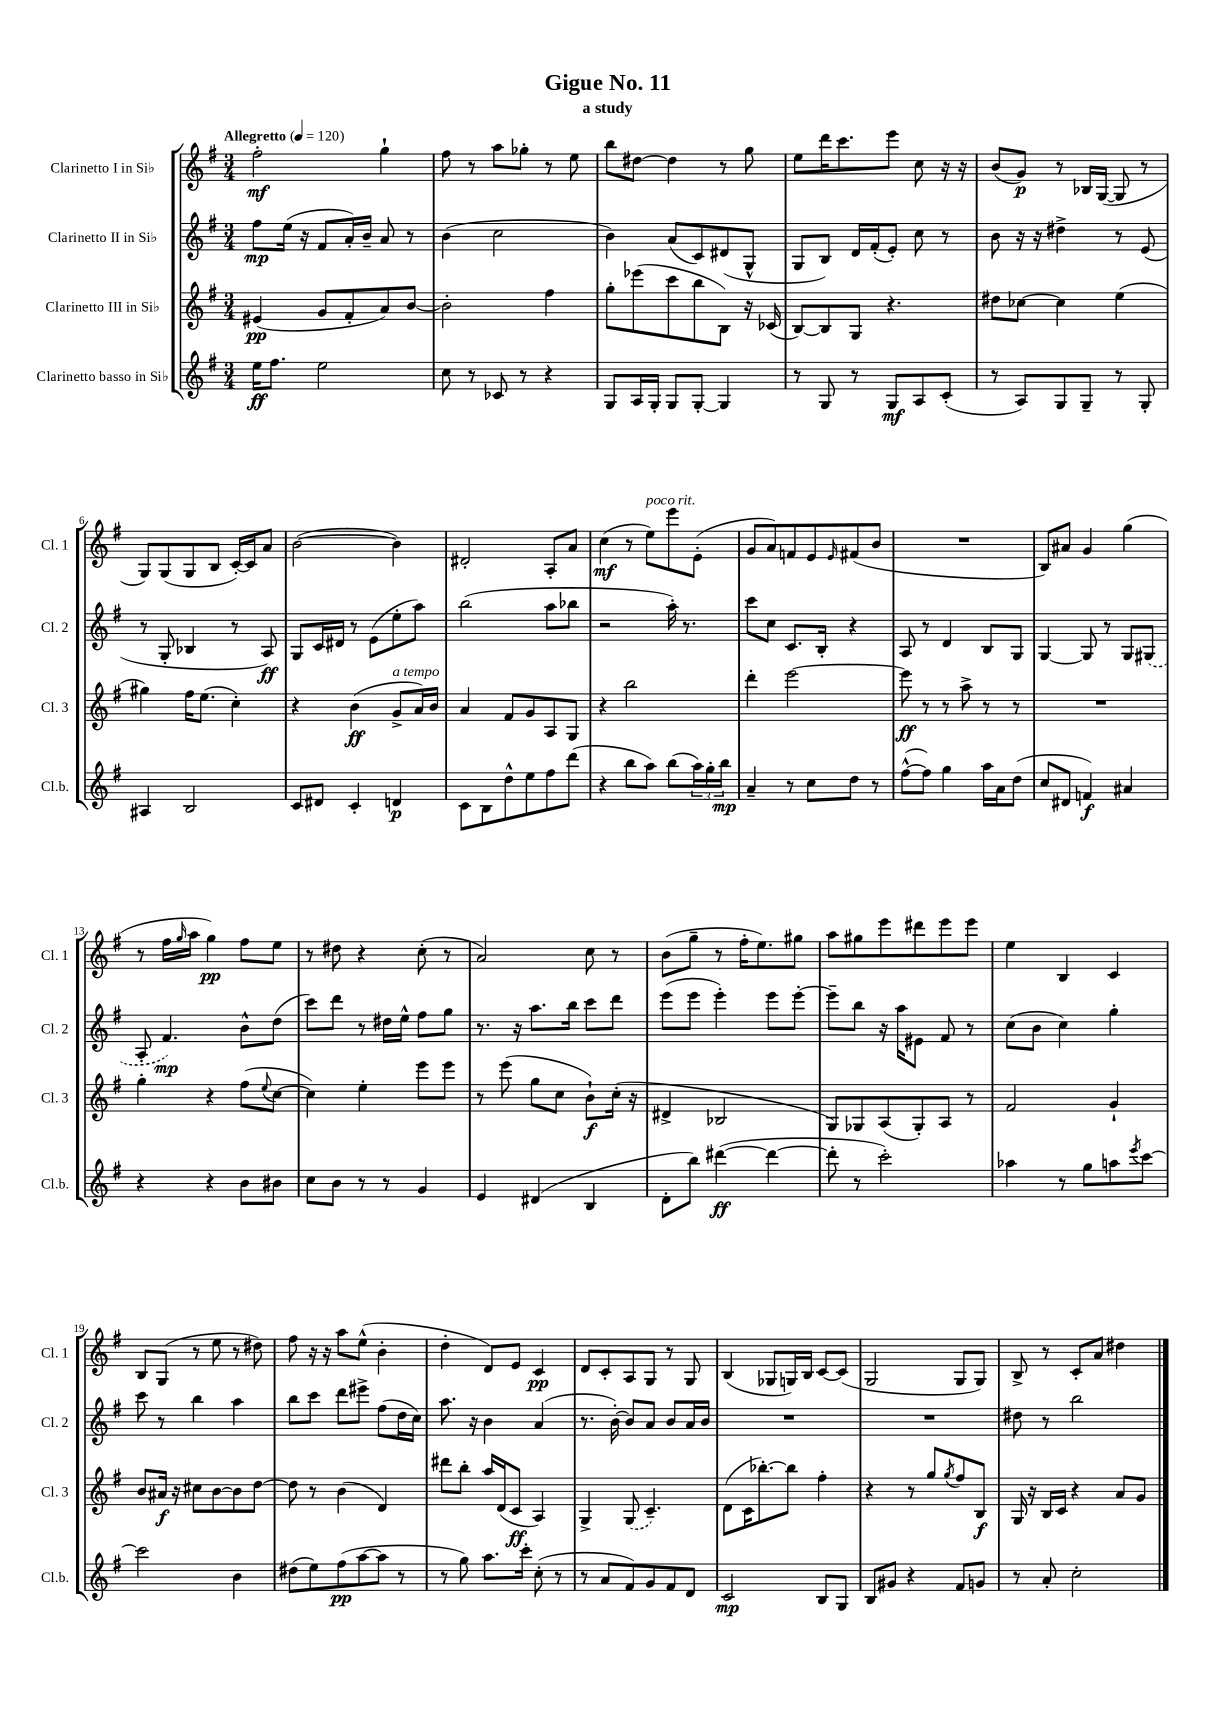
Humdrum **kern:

**kern	**kern	**kern	**kern
*staff4	*staff3	*staff2	*staff1
*clefG2	*clefG2	*clefG2	*clefG2
*k[f#]	*k[f#]	*k[f#]	*k[f#]
*M3/4	*M3/4	*M3/4	*M3/4
*MM120	*MM120	*MM120	*MM120
16ee	(4e#	8ff#	2ff#'
8.ff#	.	.	.
.	.	(16ee	.
.	.	16r	.
2ee	8g	8f#	.
.	8f#'	16a')	.
.	.	16b~	.
.	8a)	8a	4gg`
.	[8b	8r	.
=	=	=	=
8cc	2b']	(4b	8ff#
8r	.	.	8r
8c-	.	2cc	8aa
8r	.	.	8gg-'
4r	4ff#	.	8r
.	.	.	8ee
=	=	=	=
8G	8gg'	4b)	8bb
16A	(8eee-	.	[8dd#
16G'	.	.	.
8G	8ccc	(8a	4dd#]
[8G'	8bb	8c)	.
4G]	8B)	(8d#	8r
.	16r	8G^^	8gg
.	(16c-	.	.
=	=	=	=
8r	[8B)	8G	8ee
8G	8B]	8B)	16ddd
.	.	.	8.ccc
8r	8G	16d	.
.	.	(16f#'	.
8G	4.r	8e')	8eee
8A	.	8cc	8cc
(8c'	.	8r	16r
.	.	.	16r
=	=	=	=
8r	8dd#	8b	(8b
8A)	[8cc-	16r	8g)
.	.	16r	.
8G	4cc-]	4dd#^	8r
8G~	.	.	16B-
.	.	.	([16G
8r	(4ee	8r	8G]
8G'	.	(8e	8r
=	=	=	=
4A#	4gg#)	8r	8G)
.	.	8G'	(8G
2B	16ff#	4B-	8G
.	(8.ee	.	.
.	.	.	8B
.	4cc')	8r	[16c')
.	.	.	16c]
.	.	8A)	8a
=	=	=	=
8c	4r	8G	([2b
8d#	.	16c	.
.	.	16d#	.
4c'	(4b	8r	.
.	.	(8e	.
4d	8g^	8ee'	4b])
.	16a)	8aa)	.
.	16b	.	.
=	=	=	=
8c	4a	(2bb	2d#'
8B	.	.	.
8dd^^	8f#	.	.
8ee	8g	.	.
8ff#	8A	8aa	8A'
(8ddd	8G	8bb-	8a
=	=	=	=
4r	4r	2r	(4cc
8bb	2bb	.	8r
8aa)	.	.	8ee)
(8bb	.	16aa')	8eee
.	.	8.r	.
24aa)	.	.	(8e'
24gg'	.	.	.
24bb	.	.	.
=	=	=	=
4a~	4ddd'	8ccc	8g
.	.	8cc	8a)
8r	[2eee	8.c	8f
8cc	.	.	8e
.	.	16B'	.
.	.	.	16qqe
8dd	.	4r	(8f#
8r	.	.	8b
=	=	=	=
([8ff#^^	8eee]	8A	2.r
8ff#])	8r	8r	.
4gg	8r	4d	.
.	8aa^	.	.
16aa	8r	8B	.
16a	.	.	.
(8dd	8r	8G	.
=	=	=	=
8cc	2.r	[4G	8B)
8d#	.	.	8a#
4f)	.	8G]	4g
.	.	8r	.
4a#	.	8G	(4gg
.	.	(8G#	.
=	=	=	=
4r	4gg'	8A'	8r
.	.	4.f#)	16ff#
.	.	.	16qqgg
.	.	.	16aa
4r	4r	.	4gg)
8b	(8ff#	8b^^	8ff#
.	8qqee	.	.
8b#	[8cc	(8dd	8ee
=	=	=	=
8cc	4cc])	8ccc)	8r
8b	.	8ddd	8dd#
8r	4ee'	8r	4r
8r	.	16dd#	.
.	.	16ee^^	.
4g	8eee	8ff#	(8cc'
.	8eee	8gg	8r
=	=	=	=
4e	8r	8.r	2a)
.	(8eee	.	.
.	.	16r	.
(4d#	8gg	8.aa	.
.	8cc	.	.
.	.	16bb	.
4B	8b`)	8ccc	8cc
.	(16cc'	8ddd	8r
.	16r	.	.
=	=	=	=
8d'	4d#^	(8eee	(8b
8bb)	.	8eee	8gg~
([4ddd#	2B-	4eee')	8r
.	.	.	16ff#'
.	.	.	8.ee)
4ddd#_	.	8eee	.
.	.	[8eee'	8gg#
=	=	=	=
8ddd#']	8G)	8eee~]	8aa
8r	8G-	8bb	8gg#
2ccc')	(8A	16r	8eee
.	.	16aa	.
.	8G-')	8e#	8ddd#
.	8A	8f#	8eee
.	8r	8r	8eee
=	=	=	=
4aa-	2f#	(8cc	4ee
.	.	8b	.
8r	.	4cc)	4B
8gg	.	.	.
8aa	4g`	4gg'	4c
8qeee	.	.	.
[8ccc	.	.	.
=	=	=	=
2ccc]	8b	8ccc	8B
.	16a#	8r	(8G
.	16r	.	.
.	8cc#	4bb	8r
.	[8b	.	8ee
4b	8b]	4aa	8r
.	[8dd	.	8dd#)
=	=	=	=
(8dd#	8dd]	8bb	8ff#
8ee)	8r	8ccc	16r
.	.	.	16r
(8ff#	(4b	8ddd	8aa
[8aa	.	8eee#^	(8ee^^
8aa]	4d)	(8ff#	4b'
8r	.	16dd	.
.	.	16cc)	.
=	=	=	=
8r	8ddd#	8.aa	4dd'
8gg)	8bb'	.	.
.	.	16r	.
8.aa	16aa	4b	8d)
.	(16d	.	.
.	8c	.	8e
16ccc'	.	.	.
(8cc'	4A)	(4a	4c
8r	.	.	.
=	=	=	=
8r	4G^	8.r	8d
8a	.	.	8c'
.	.	[16b')	.
8f#)	(8G	8b]	8A
8g	4.c~)	8a	8G
8f#	.	8b	8r
8d	.	16a	8G
.	.	16b	.
=	=	=	=
2c	(8d	2.r	(4B
.	16c	.	.
.	[8.bb-')	.	.
.	.	.	8G-
.	8bb-]	.	16G)
.	.	.	16B
8B	4ff#'	.	[8c
8G	.	.	(8c]
=	=	=	=
8B	4r	2.r	2G
8g#	.	.	.
4r	8r	.	.
.	8gg	.	.
.	8qgg	.	.
8f#	8ff#	.	8G
8g	8B	.	8G)
=	=	=	=
8r	16G	8dd#	8B^
.	16r	.	.
8a'	16B	8r	8r
.	16c	.	.
2cc'	4r	2bb	8c'
.	.	.	8a
.	8a	.	4dd#
.	8g	.	.
==	==	==	==
*-	*-	*-	*-
